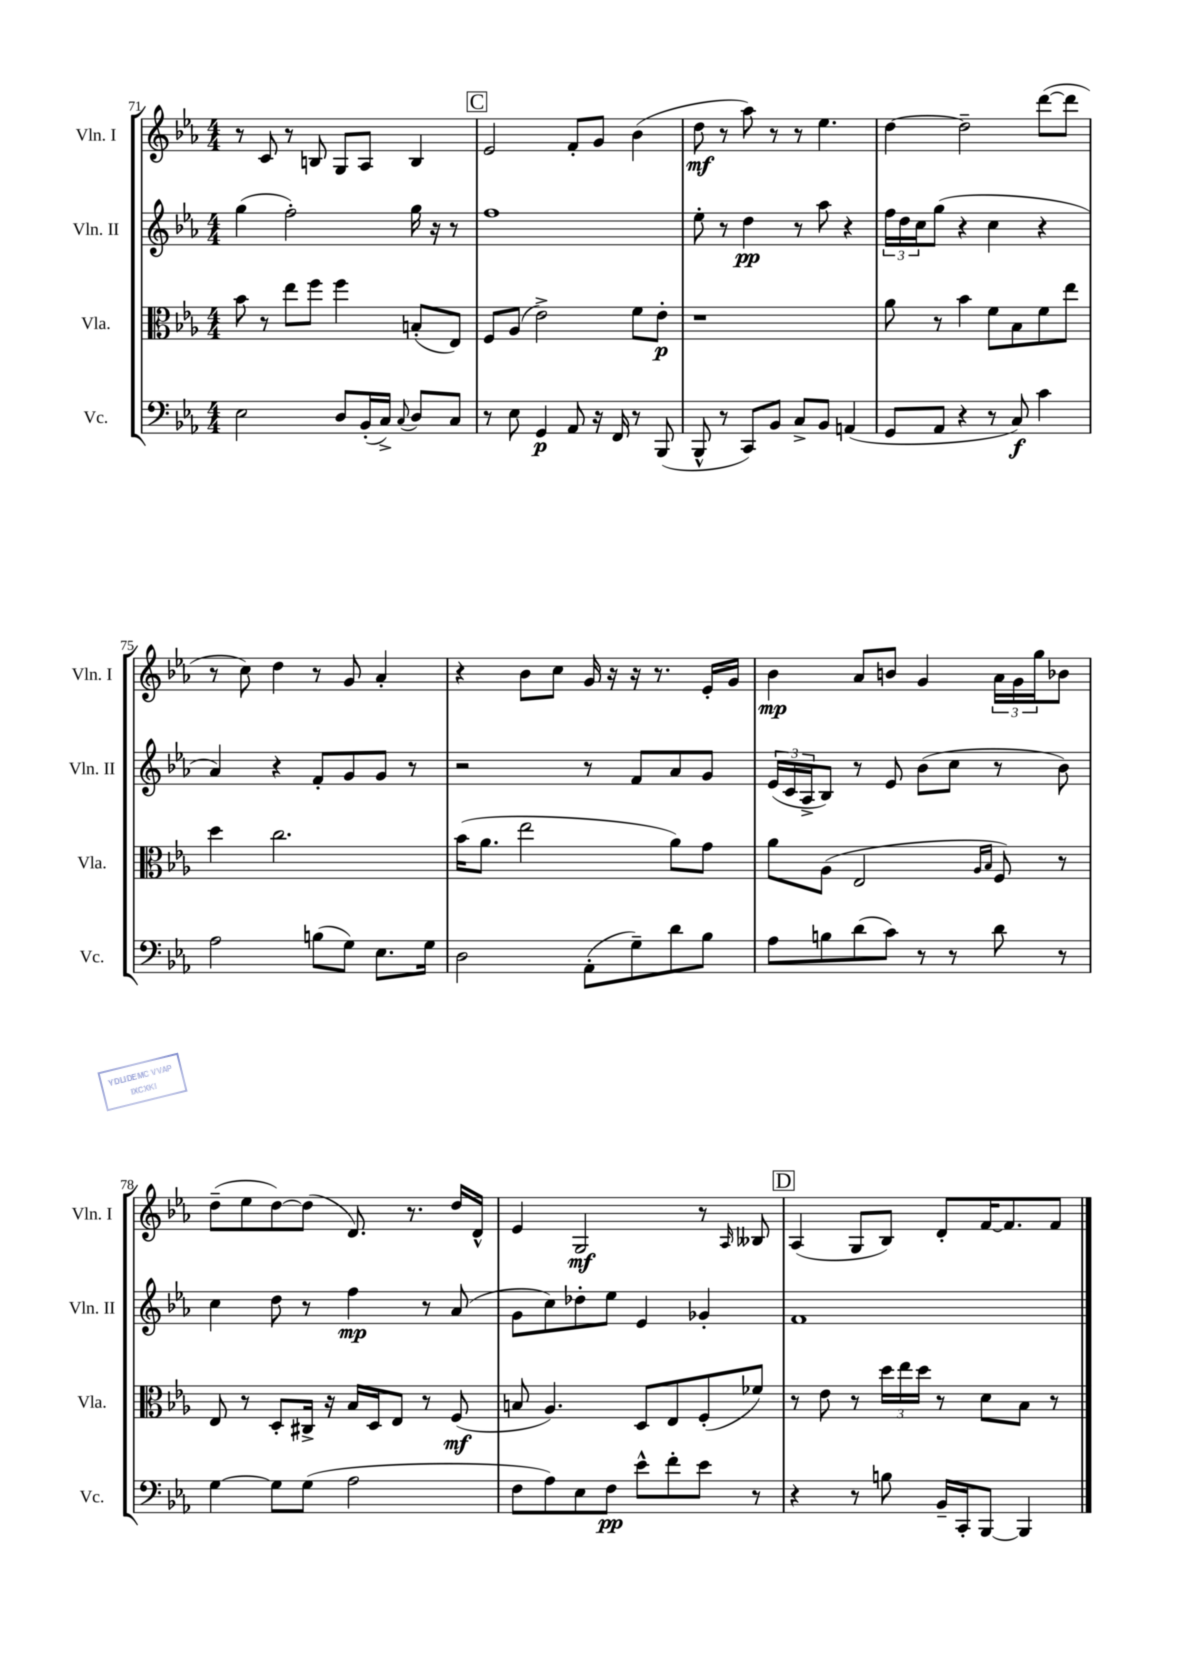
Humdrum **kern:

**kern	**kern	**kern	**kern
*staff4	*staff3	*staff2	*staff1
*clefF4	*clefC3	*clefG2	*clefG2
*k[b-e-a-]	*k[b-e-a-]	*k[b-e-a-]	*k[b-e-a-]
*M4/4	*M4/4	*M4/4	*M4/4
2E-\	8b-\	(4gg\	8r
.	8r	.	8c/
.	8ee-\L	2ff'\)	8r
.	8ff\J	.	8B/
8D/L	4ff\	.	8G/L
(16BB-'/L	.	.	8A-/J
16C^/JJ)	.	.	.
8qqC/	.	.	.
8D/L	(8B'/L	16gg\	4B/
.	.	16r	.
8C/J	8E-/J)	8r	.
=	=	=	=
8r	8F/L	1ff	2e-/
8E-\	(8A-/J	.	.
4GG/	2e-^\)	.	.
8AA-/	.	.	8f'/L
16r	.	.	8g/J
16FF/	.	.	.
8r	8f\L	.	(4b-\
(8BBB-/	8e-'\J	.	.
=	=	=	=
8BBB-^^/	1r	8ee-'\	8dd\
8r	.	8r	8r
8CC/L)	.	4dd\	8aa-\)
8BB-/J	.	.	8r
8C^/L	.	8r	8r
8BB-/J	.	8aa-\	4.ee-\
(4AA/	.	4r	.
=	=	=	=
8GG/L	8a-\	24ff\LL	[4dd\
.	.	24dd\	.
.	.	24cc\J	.
8AA-/J	8r	(8gg\J	.
4r	4b-\	4r	2dd~\]
8r	8f\L	4cc\	.
8C/)	8B-\	.	.
4c\	8f\	4r	([8ddd\L
.	8ee-\J	.	8ddd\]J
=	=	=	=
2A-\	4dd\	4a-/)	8r
.	.	.	8cc\)
.	2.cc\	4r	4dd\
(8B\L	.	8f'/L	8r
8G\J)	.	8g/	8g/
8.E-\L	.	8g/J	4a-'/
.	.	8r	.
16G\Jk	.	.	.
=	=	=	=
2D\	(16b-\LK	2r	4r
.	8.a-\J	.	.
.	2ee-\	.	8b-\L
.	.	.	8cc\J
(8AA-'\L	.	8r	16g/
.	.	.	16r
8G~\)	.	8f/L	16r
.	.	.	8.r
8d\	8a-\L)	8a-/	.
8B-\J	8g\J	8g/J	16e-'/LL
.	.	.	16g/JJ
=	=	=	=
8A-\L	8a-\L	(24e-/LL	4b-\
.	.	24c/	.
.	.	24A-^/J	.
8B\	(8A-\J	8B-/J)	.
(8d\	2E-/	8r	8a-/L
8c\J)	.	8e-/	8b/J
8r	.	(8b-\L	4g/
8r	.	8cc\J	.
.	16qqA-/LL	.	.
.	16qqB-/JJ	.	.
8d\	8F/)	8r	24a-\LL
.	.	.	24g\
.	.	.	24gg\J
8r	8r	8b-\)	8b-\J
=	=	=	=
[4G\	8E-/	4cc\	(8dd~\L
.	8r	.	8ee-\
8G\]L	8D'/L	8dd\	[8dd\)
(8G\J	16C#^/Jk	8r	(8dd\]J
.	16r	.	.
2A-\	16B-/LL	4ff\	8.d/)
.	16D/J	.	.
.	8E-/J	.	.
.	.	.	8.r
.	8r	8r	.
.	(8F/	(8a-/	16dd/LL
.	.	.	16d^^/JJ
=	=	=	=
8F\L	8B/	8g\L	4e-/
8A-\)	4.A-/)	8cc\)	.
8E-\	.	8dd-'\	2G/
8F\J	.	8ee-\J	.
8e-^^\L	8D/L	4e-/	.
8f'\	8E-/	.	.
8e-\J	(8F'/	4g-'/	8r
.	.	.	16qqA-/
8r	8f-/J)	.	8B--/
=	=	=	=
4r	8r	1f	(4A-/
.	8e-\	.	.
8r	8r	.	8G/L
8B\	24dd\LL	.	8B-/J)
.	24ee-\	.	.
.	24dd\JJ	.	.
16BB-~/LL	8r	.	8d'/L
16CC'/J	.	.	.
[8BBB-/J	8d\L	.	[16f/K
.	.	.	8.f/]
4BBB-/]	8B-\J	.	.
.	8r	.	8f/J
==	==	==	==
*-	*-	*-	*-
